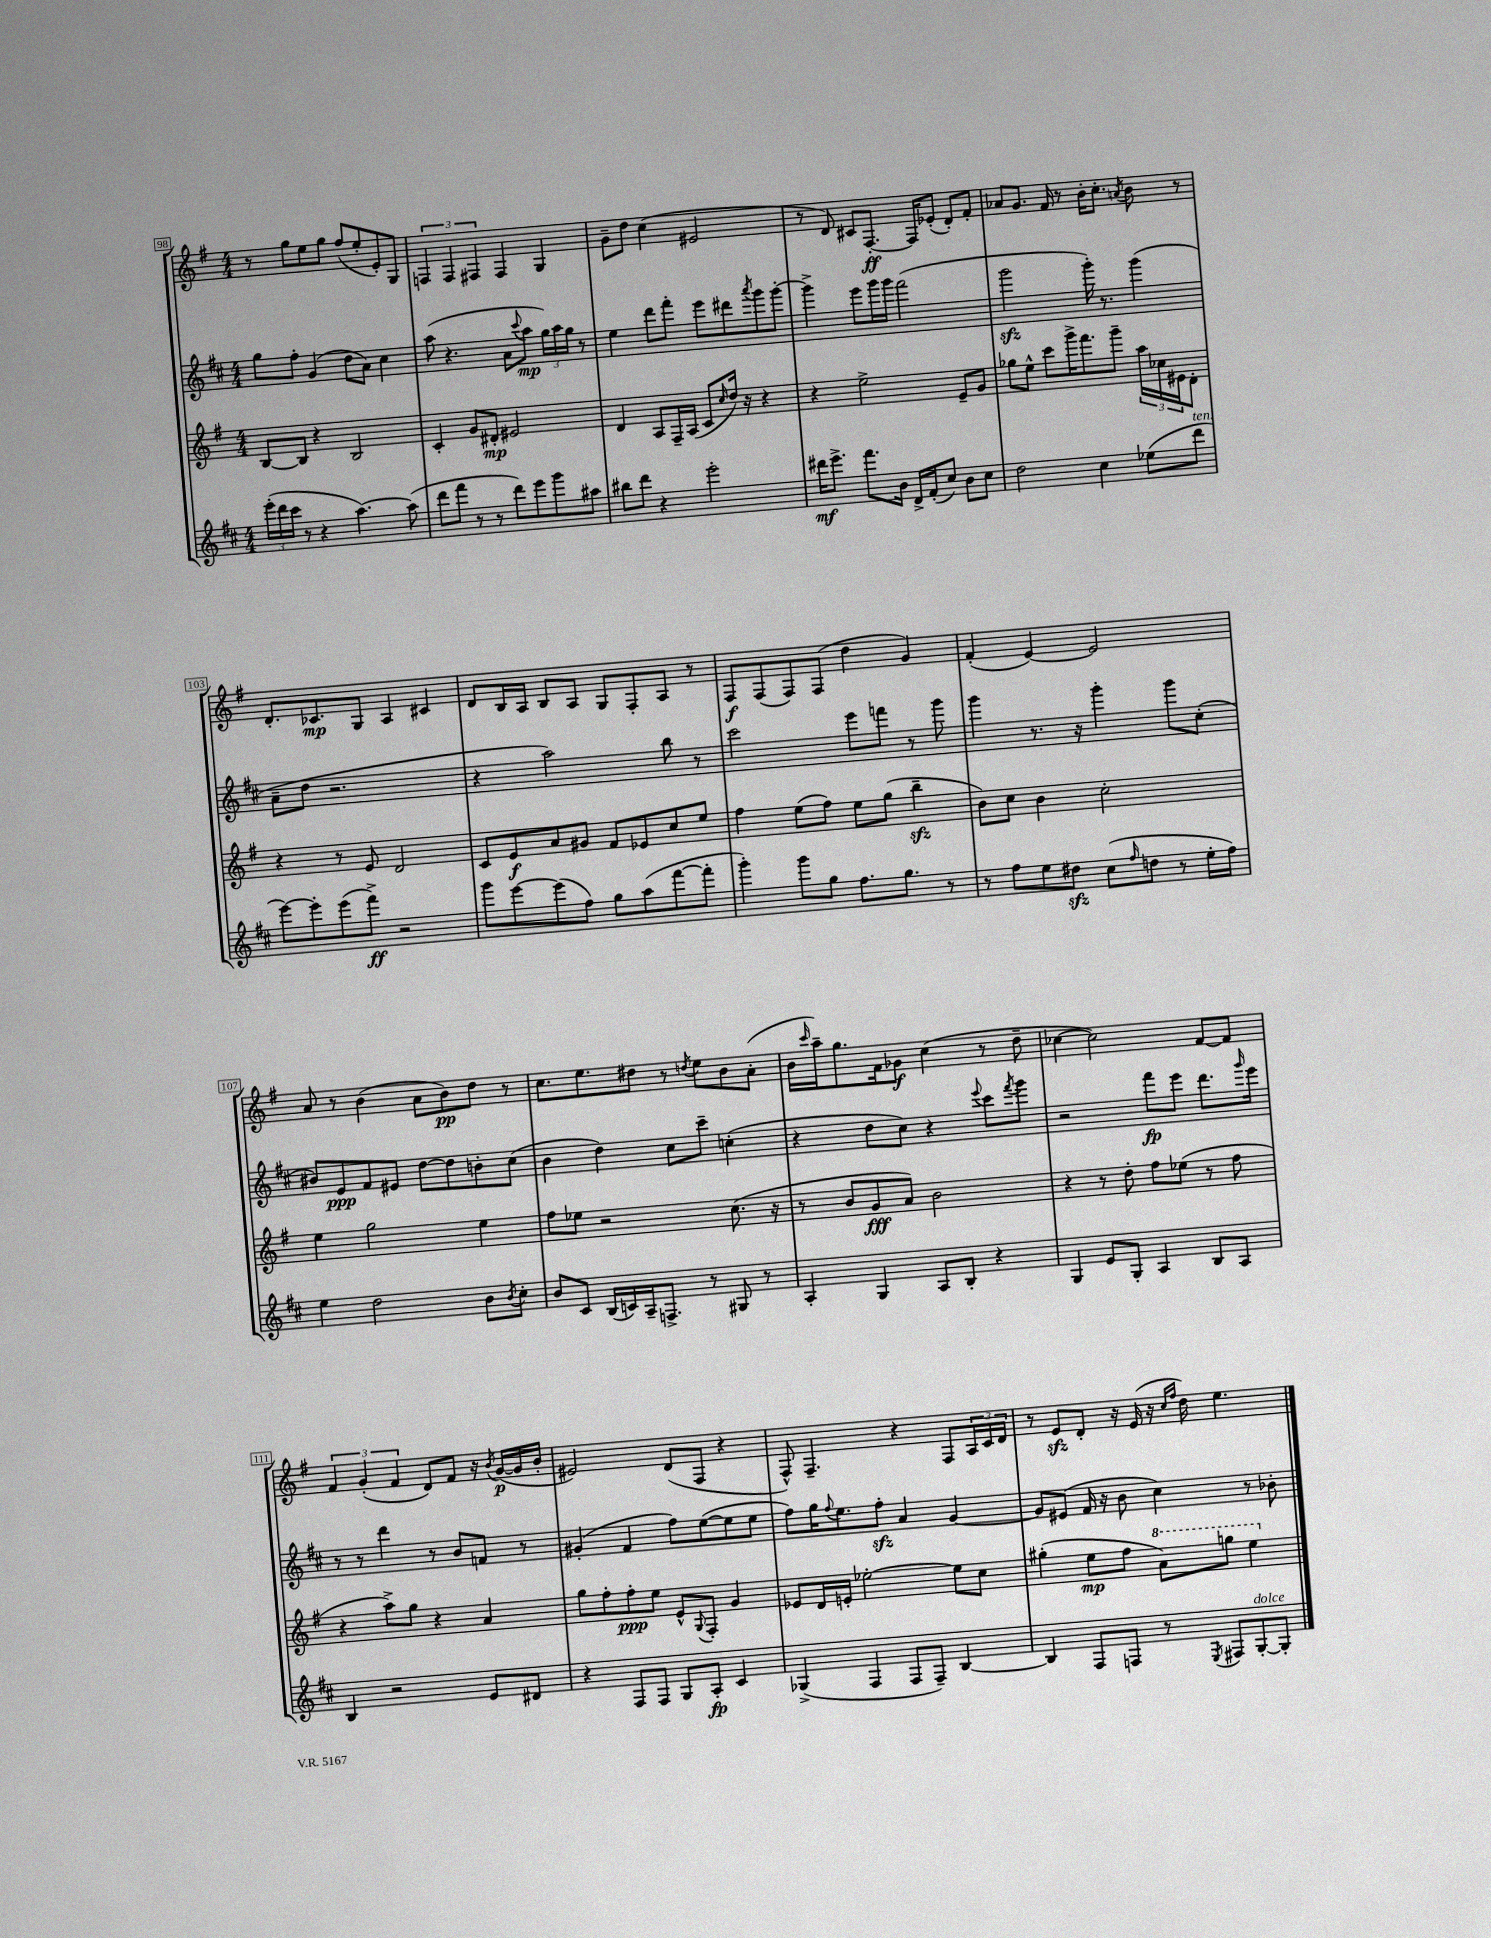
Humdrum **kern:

**kern	**kern	**kern	**kern
*staff4	*staff3	*staff2	*staff1
*clefG2	*clefG2	*clefG2	*clefG2
*k[f#c#]	*k[f#]	*k[f#c#]	*k[f#]
*M4/4	*M4/4	*M4/4	*M4/4
(24eee'	[8B	8gg	8r
24ddd	.	.	.
24ccc#	.	.	.
8r	8B]	8ff#'	8gg
4r	4r	(4g	8ee
.	.	.	8gg
[4.aa)	2B	8dd	(8ff#
.	.	8a)	8ee'
.	.	4cc#	8e')
(8aa]	.	.	8G
=	=	=	=
8ddd	4c'	(8aa	6F
8fff#	.	4.r	.
.	.	.	6F
8r	8g	.	.
.	.	.	6F#
8r	8d#'	.	.
8ddd)	2e#	8a	4F#
.	.	8qqccc#	.
8eee	.	8aa	.
8ggg	.	24gg)	4G
.	.	24aa	.
.	.	24gg	.
8aa#	.	8r	.
=	=	=	=
8bb#	4d	4ee	8g~
8ddd	.	.	8dd
4r	8A	8ddd	(4cc
.	16F#~	8fff#'	.
.	(16A	.	.
2eee'	8c	8eee	2e#
.	16qqcc	.	.
.	16dd)	8ddd#	.
.	16r	.	.
.	.	8qaaa	.
.	4r	8ggg	.
.	.	[8ggg'	.
=	=	=	=
16ddd#	4r	4ggg^]	8r
8.eee^	.	.	.
.	.	.	8d)
8.fff#	2ee^	8eee	8c#
.	.	16ggg	[8.F#'
16b	.	16ggg	.
16d^	.	(2fff#	.
(16f#'	.	.	16F#]
8cc#)	.	.	(8e-'
8b	8e~	.	8d')
8cc#	8g	.	8f#'
=	=	=	=
2dd	8gg-	2ggg	8a-
.	8ee^^	.	8.g
.	8ccc	.	.
.	.	.	16f#
.	16ggg^	.	8r
.	8.fff#	.	.
4cc#	.	16ggg')	16b'
.	.	8.r	8.cc'
.	8ggg~	.	.
.	.	.	8qa
(8ee-	24aa	(4ggg	8b
.	24cc-	.	.
.	24e#	.	.
8ddd	8d'	.	8r
=	=	=	=
[8eee)	4r	8a~	8.d'
8eee']	.	8dd	.
.	.	.	8.c-
(8eee	8r	2.r	.
8fff#^)	8e	.	8G
2r	2d	.	4A
.	.	.	4c#
=	=	=	=
8ggg	8c	4r	8d
[8eee	8e	.	16B
.	.	.	16A
(8eee]	8a	2aa)	8B
8ff#)	8g#	.	8A
8gg	8f#	.	8G
(8aa	8e-	.	8F#'
[8fff#	8cc	8bb	8A
8fff#']	8ee	8r	8r
=	=	=	=
4ggg')	4ff#	2ccc#	8F#
.	.	.	(8F#
8ggg	(8ee	.	8F#)
8gg	8ff#)	.	(8F#
8.ff#	8ee	8eee	4dd
.	(8gg	8fff	.
8.gg	.	.	.
.	4bb~	8r	4g)
8r	.	8ggg	.
=	=	=	=
8r	8b)	4ggg	(4f#'
8ff#	8cc	.	.
8ee	4b	8.r	[4e)
8dd#	.	.	.
.	.	16r	.
(8cc#	2cc'	4ggg'	2e]
16qqff#	.	.	.
8dd	.	.	.
8r	.	8ggg	.
16ee'	.	(8cc#'	.
16ff#)	.	.	.
=	=	=	=
4ee	4ee	8b#)	8a
.	.	8e	8r
2dd	2gg	8f#	(4b
.	.	8e#	.
.	.	[8dd	8a
.	.	8dd]	8b)
8b	4ee	8b'	8dd
8qb	.	.	.
8cc#'	.	(8cc#	8r
=	=	=	=
8b	8ff#	4b	8.cc
8c#	8ee-	.	.
.	.	.	8.ee
(16B	2r	4dd)	.
16c)	.	.	.
16A~	.	.	8dd#
8.F^	.	.	.
.	.	8cc#	8r
.	.	.	8qdd
8r	.	8ccc#~	8ee
8G#	(8.cc	(4cc'	8b
8r	.	.	(8a'
.	16r	.	.
=	=	=	=
4A'	8r	4r	16b
.	.	.	16qqccc
.	.	.	16aa~)
.	8b	.	8.gg
4G	8g	8dd	.
.	.	.	16f#
.	8a)	8cc#)	8g-
8A	2b	4r	(4cc
8B'	.	.	.
.	.	8qqeee	.
4r	.	8ccc#	8r
.	.	8qfff#	.
.	.	8ggg	8dd~
=	=	=	=
4G	4r	2r	[4cc-
8e	8r	.	2cc-])
8G'	8dd'	.	.
4A	8ff#	8fff#	.
.	(8ee-	8eee	.
8B	8r	8.ddd	[8f#
8A	8ff#	.	8f#]
.	.	16qqggg	.
.	.	16eee	.
=	=	=	=
4B	4r	8r	6f#
.	.	8r	.
.	.	.	(6g'
2r	8aa^)	4ddd	.
.	.	.	6f#
.	8gg	.	.
.	4r	8r	8d)
.	.	8b	8f#
8e	4a	8f	16r
.	.	.	8qb
.	.	.	([16g
8d#	.	8r	16g]
.	.	.	16b'
=	=	=	=
4r	8gg	(4g#'	2e#)
.	8ff#'	.	.
8F#	8ff#'	4f#	.
8F#	8ee	.	.
8G	8e^^	8ff#)	(8d
.	8qqG	.	.
8A'	8F#'	([8ee	8F#
4c#	4g	8ee]	4r
.	.	8ee	.
=	=	=	=
(4G-^	8e-	8ff#)	8F#^^)
.	16d	16gg	4.F#~
.	.	8qqff#	.
.	16e'	8.ee	.
4F#	[2ee-'	.	.
.	.	8ff#'	.
8F#	.	4a	4r
8F#~)	.	.	.
[4B	8ee-]	[4g	8F#
.	8cc	.	24A
.	.	.	24c
.	.	.	24d
=	=	=	=
4B]	(4gg#'	8g]	8r
.	.	(8e#	8e
8F#	8ee	16f#	8d'
.	.	16r	.
8F	8ff#	8b	16r
.	.	.	(16e
8r	8aa)	4cc#)	16r
.	.	.	16qqcc
.	.	.	16qqff#
.	.	.	16dd)
8qE	.	.	.
8F#	8ggg	.	4.ee
[8G'	4eee	8r	.
8G']	.	8b-'	.
==	==	==	==
*-	*-	*-	*-
